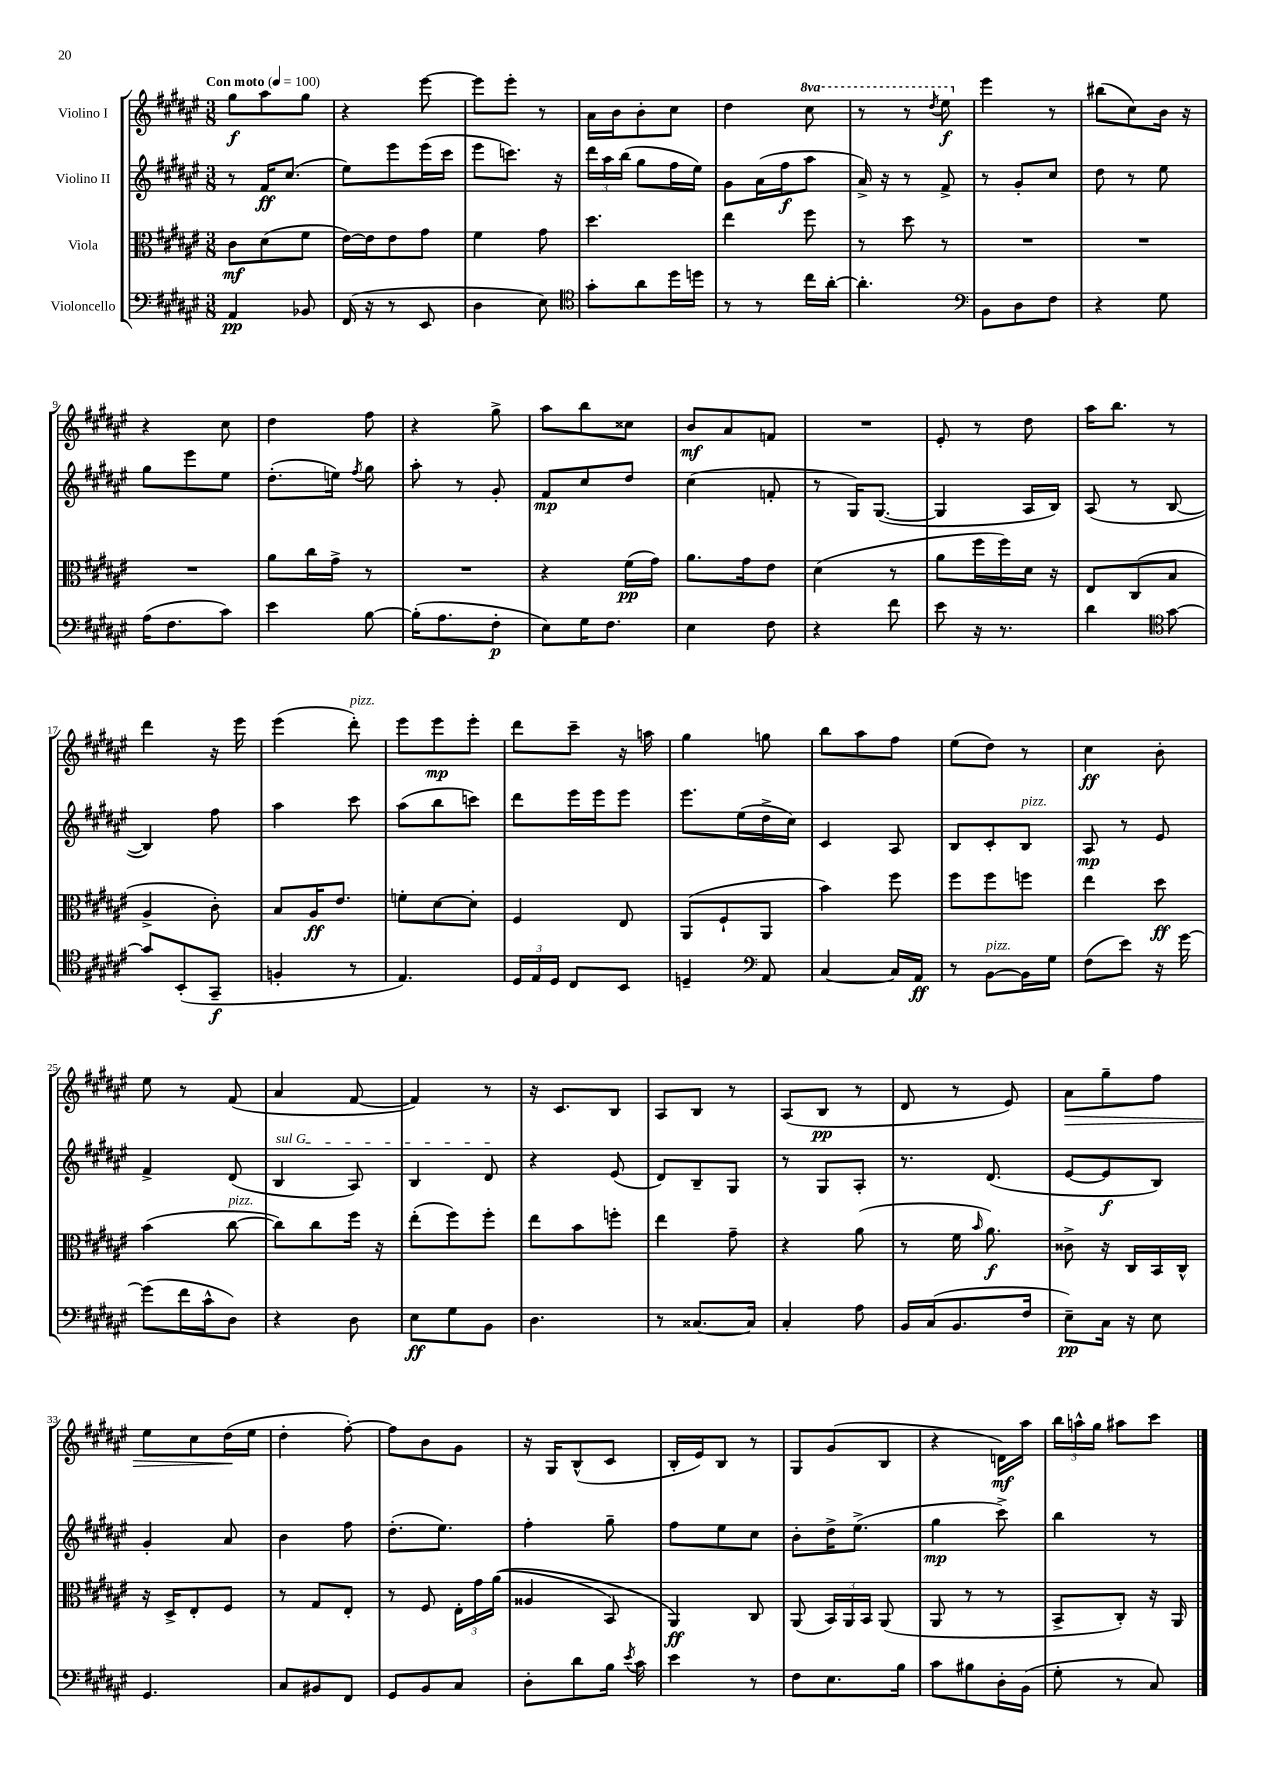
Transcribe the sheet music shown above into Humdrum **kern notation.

**kern	**kern	**kern	**kern
*staff4	*staff3	*staff2	*staff1
*clefF4	*clefC3	*clefG2	*clefG2
*k[f#c#g#d#a#e#]	*k[f#c#g#d#a#e#]	*k[f#c#g#d#a#e#]	*k[f#c#g#d#a#e#]
*M3/8	*M3/8	*M3/8	*M3/8
*MM100	*MM100	*MM100	*MM100
4AA#	8c#	8r	8gg#
.	(8d#	16f#	8aa#
.	.	(8.cc#	.
8BB-	8f#	.	8gg#
=	=	=	=
(16FF#	[16e#)	8ee#)	4r
16r	16e#]	.	.
8r	8e#	8eee#	.
8EE#	8g#	(16eee#	[8eee#
.	.	16ccc#	.
=	=	=	=
4D#	4f#	8eee#	8eee#]
.	.	8.ccc)	8eee#'
8E#)	8g#	.	8r
.	.	16r	.
=	=	=	=
*clefC4	*	*	*
8g#'	4.dd#	24ddd#	16a#
.	.	24aa#	.
.	.	.	16b
.	.	(24bb	.
8a#	.	8gg#	8b'
16dd#	.	16ff#	8cc#
16dd	.	16ee#)	.
=	=	=	=
8r	4ee#	8g#	4dd#
8r	.	(16a#	.
.	.	16ff#	.
16cc#	8ff#	8aa#	8ccc#
[16a#'	.	.	.
=	=	=	=
4.a#']	8r	16a#^)	8r
.	.	16r	.
.	8dd#	8r	8r
.	.	.	8qddd#
.	8r	8f#^	8eee#
=	=	=	=
*clefF4	*	*	*
8BB	4.r	8r	4eee#
8D#	.	8g#'	.
8F#	.	8cc#	8r
=	=	=	=
4r	4.r	8dd#	(8bb#
.	.	8r	8cc#)
8G#	.	8ee#	16b
.	.	.	16r
=	=	=	=
(16A#	4.r	8gg#	4r
8.F#	.	.	.
.	.	8eee#	.
8c#)	.	8ee#	8cc#
=	=	=	=
4e#	8a#	(8.dd#'	4dd#
.	16cc#	.	.
.	16g#^	16ee)	.
.	.	8qff#	.
[8B	8r	8gg#	8ff#
=	=	=	=
(16B']	4.r	8aa#'	4r
8.A#	.	.	.
.	.	8r	.
8F#'	.	8g#'	8gg#^
=	=	=	=
8E#)	4r	8f#	8aa#
16G#	.	8cc#	8bb
8.F#	.	.	.
.	(16f#	8dd#	8cc##
.	16g#)	.	.
=	=	=	=
4E#	8.a#	(4cc#	8b
.	.	.	8a#
.	16g#	.	.
8F#	8e#	8f'	8f
=	=	=	=
4r	(4d#	8r	4.r
.	.	16G#)	.
.	.	([8.G#	.
8f#	8r	.	.
=	=	=	=
8e#	8a#	4G#]	8e#'
16r	16ff#	.	8r
8.r	16ff#)	.	.
.	16d#	16A#	8dd#
.	16r	16B)	.
=	=	=	=
4d#	8E#	(8A#	16aa#
.	.	.	8.bb
.	(8C#	8r	.
*clefC4	*	*	*
[8g#	8B	[8B	8r
=	=	=	=
8g#]	4A#^	4B])	4ddd#
(8BB'	.	.	.
8GG#~	8c#')	8ff#	16r
.	.	.	16eee#
=	=	=	=
4F'	8B	4aa#	(4eee#
.	16A#	.	.
.	8.e#	.	.
8r	.	8ccc#	8ddd#')
=	=	=	=
4.E#)	8f'	(8aa#	8eee#
.	[8d#	8bb	8eee#
.	8d#']	8ccc)	8eee#'
=	=	=	=
24D#	4F#	8ddd#	8ddd#
24E#	.	.	.
24D#	.	.	.
8C#	.	16eee#	8ccc#~
.	.	16eee#	.
8BB	8E#	8eee#	16r
.	.	.	16aa
=	=	=	=
4D~	(8AA#	8.eee#	4gg#
.	8F#`	.	.
.	.	(16ee#	.
*clefF4	*	*	*
8AA#	8AA#	16dd#^	8gg
.	.	16cc#)	.
=	=	=	=
[4C#	4b)	4c#	8bb
.	.	.	8aa#
16C#]	8ff#	8A#	8ff#
16AA#	.	.	.
=	=	=	=
8r	8ff#	8B	(8ee#
[8BB	8ff#	8c#'	8dd#)
16BB]	8ff	8B	8r
16G#	.	.	.
=	=	=	=
(8F#	4ee#	8A#	4cc#
8e#)	.	8r	.
16r	8dd#	8e#	8b'
[16g#	.	.	.
=	=	=	=
(8g#]	(4b	4f#^	8ee#
16f#	.	.	8r
16c#^^	.	.	.
8D#)	[8cc#	(8d#	(8f#
=	=	=	=
4r	8cc#])	4B	4a#
.	8cc#	.	.
8D#	16ff#	8A#)	[8f#
.	16r	.	.
=	=	=	=
8E#	(8ee#'	4B	4f#])
8G#	8ff#)	.	.
8BB	8ff#'	8d#	8r
=	=	=	=
4.D#	8ee#	4r	16r
.	.	.	8.c#
.	8b	.	.
.	8ff'	(8e#	8B
=	=	=	=
8r	4ee#	8d#)	8A#
[8.C##	.	8B~	8B
.	8g#~	8G#	8r
16C##]	.	.	.
=	=	=	=
4C#'	4r	8r	(8A#
.	.	8G#	8B
8A#	(8a#	8A#'	8r
=	=	=	=
16BB	8r	8.r	8d#
(16C#	.	.	.
8.BB	16f#	.	8r
.	16qqb	.	.
.	8.a#)	(8.d#	.
.	.	.	8e#)
16F#	.	.	.
=	=	=	=
8E#~)	8c##^	[8e#	8a#
16C#	16r	8e#]	8gg#~
16r	16C#	.	.
8E#	16BB	8B)	8ff#
.	16C#^^	.	.
=	=	=	=
4.GG#	16r	4g#'	8ee#
.	16D#^	.	.
.	8E#'	.	8cc#
.	8F#	8a#	(16dd#
.	.	.	16ee#
=	=	=	=
8C#	8r	4b	4dd#'
8BB#	8G#	.	.
8FF#	8E#'	8ff#	[8ff#')
=	=	=	=
8GG#	8r	(8.dd#'	8ff#]
8BB	8F#	.	8b
.	.	8.ee#)	.
8C#	24E#'	.	8g#
.	24g#	.	.
.	&((24a#	.	.
=	=	=	=
8D#'	4A##	4ff#'	16r
.	.	.	16G#
8d#	.	.	(8B^^
16B	8BB)	8gg#~	8c#
8qe#	.	.	.
16c#	.	.	.
=	=	=	=
4e#	4AA#&)	8ff#	16B'
.	.	.	16e#)
.	.	8ee#	8B
8r	8C#	8cc#	8r
=	=	=	=
8F#	(8AA#	8b'	8G#
8.E#	24BB)	16dd#^	(8g#
.	24AA#	.	.
.	.	(8.ee#^	.
.	24BB	.	.
.	(8AA#	.	8B
16B	.	.	.
=	=	=	=
8c#	8AA#	4gg#	4r
8B#	8r	.	.
16D#'	8r	8ccc#^)	16d)
(16BB	.	.	16aa#
=	=	=	=
8G#'	8BB^	4bb	24bb
.	.	.	24aa^^
.	.	.	24gg#
8r	8C#')	.	8aa#
8C#)	16r	8r	8ccc#
.	16AA#	.	.
==	==	==	==
*-	*-	*-	*-
